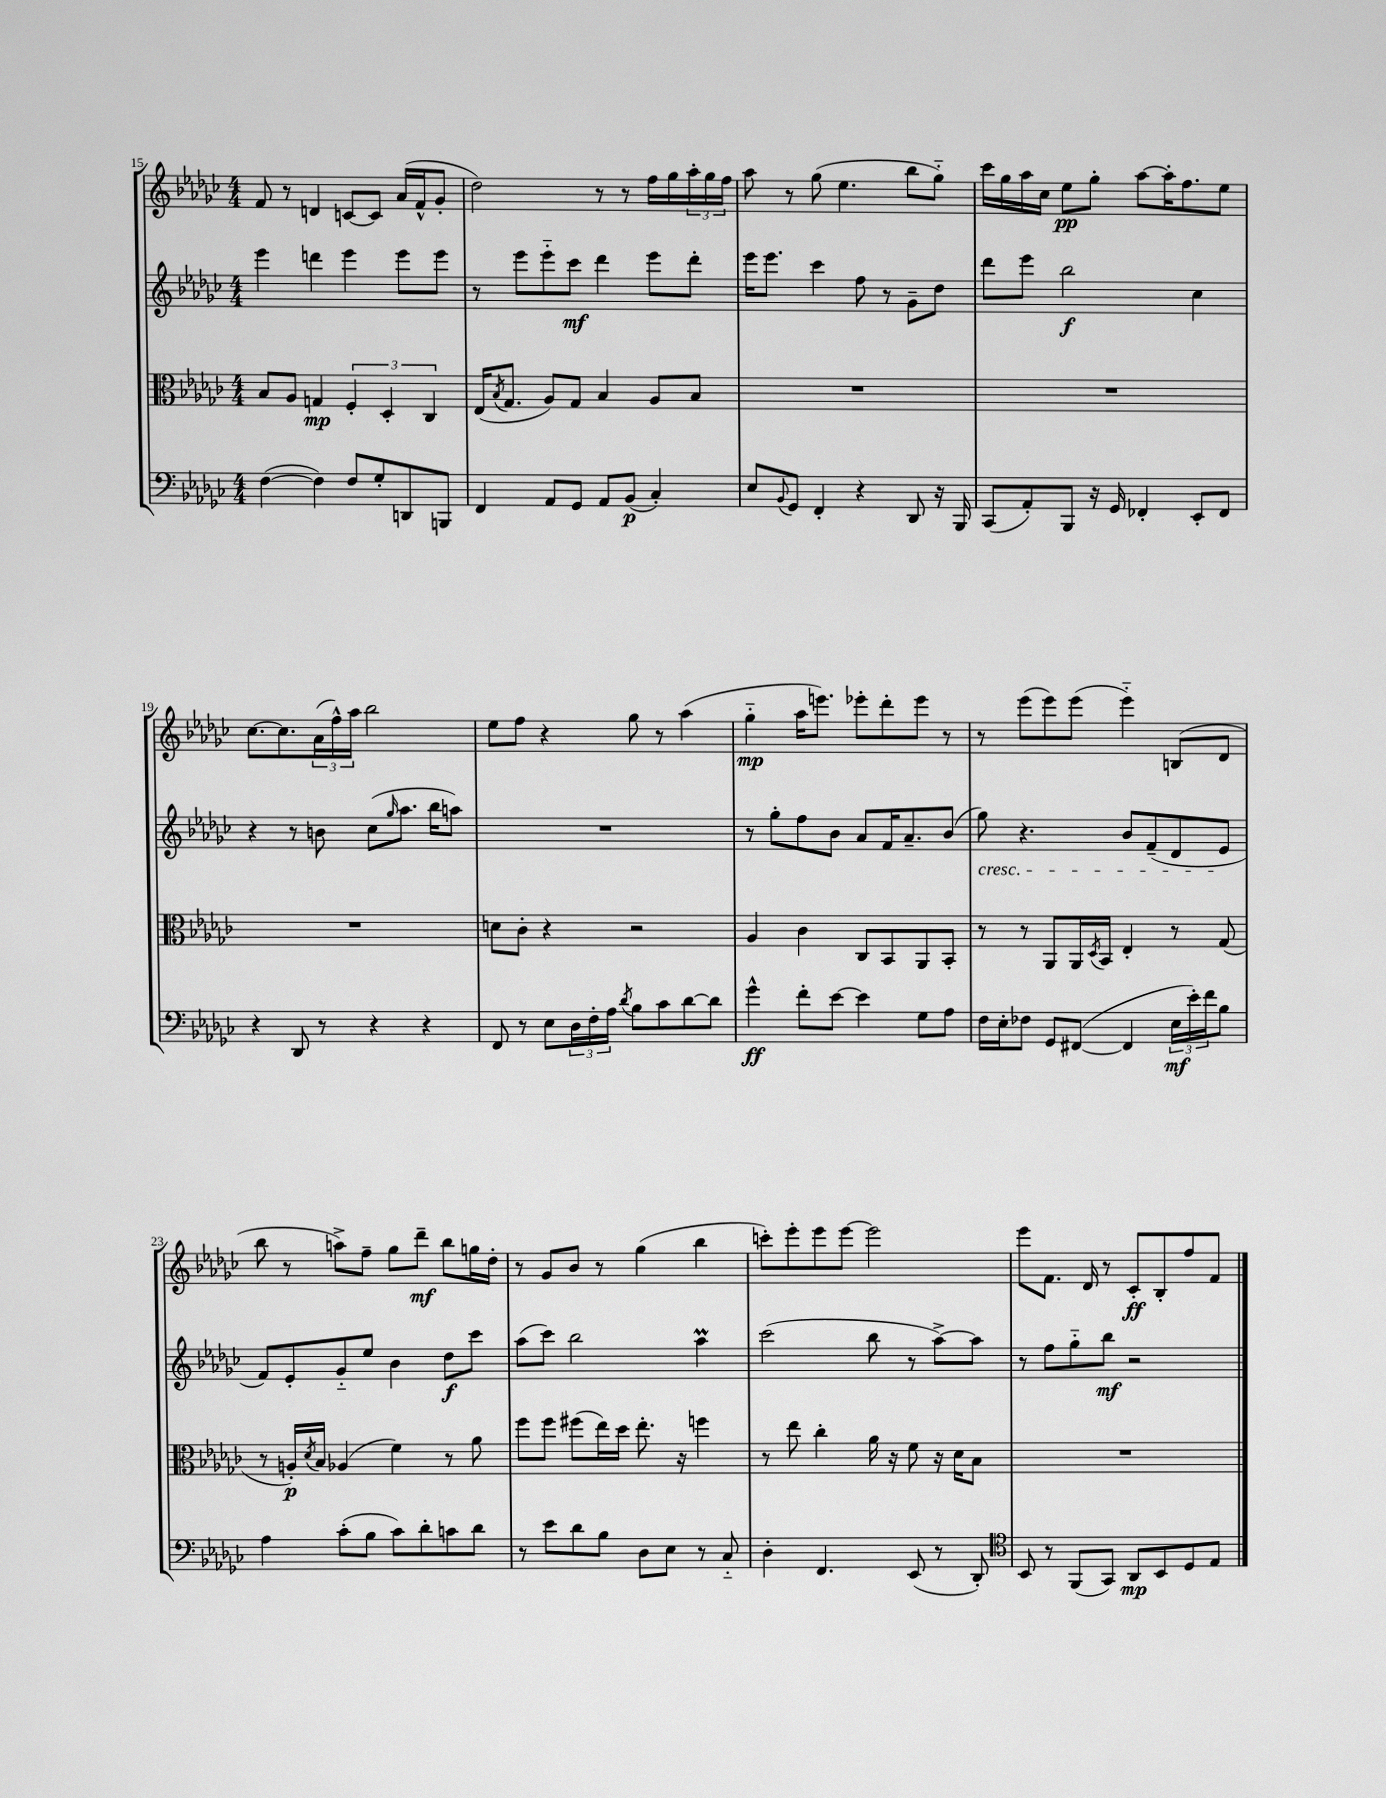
<<
\new StaffGroup <<
\new Staff = "s0" {
    \clef treble \key ges \major \numericTimeSignature \time 4/4
    f'8 r8 d'4 c'8~ c'8 aes'16( f'16-^ ges'8-. |
    des''2) r8 r8 f''16 ges''16 \tuplet 3/2 { aes''16-. ges''16 f''16 } |
    aes''8 r8 ges''8( ees''4. bes''8 ges''8-_) |
    ces'''16 ges''16 aes''16 ces''16 ees''8\pp ges''8-. aes''8~ aes''16-. f''8. ees''8 |
    ces''8.~ ces''8. \tuplet 3/2 { aes'16( f''16-^) aes''16 } bes''2 |
    ees''8 f''8 r4 ges''8 r8 aes''4( |
    ges''4-_\mp aes''16 e'''8.) ees'''8-. des'''8-. ees'''8 r8 |
    r8 ees'''8( ees'''8) ees'''8( ees'''4-_) b8( des'8 |
    bes''8 r8 a''8->) f''8-- ges''8 des'''8--\mf bes''8 g''16 des''16-. |
    r8 ges'8 bes'8 r8 ges''4( bes''4 |
    c'''8-.) ees'''8-. ees'''8 ees'''8~ ees'''2 |
    ees'''8 f'8. des'16 r8 ces'8-.\ff bes8-. f''8 f'8 \bar "|." |
}
\new Staff = "s1" {
    \clef treble \key ges \major \numericTimeSignature \time 4/4
    ees'''4 d'''4 ees'''4 ees'''8 ees'''8 |
    r8 ees'''8 ees'''8-_ ces'''8\mf des'''4 ees'''8 des'''8-. |
    ees'''16 ees'''8. ces'''4 f''8 r8 ges'8-- des''8 |
    des'''8 ees'''8 bes''2\f ces''4 |
    r4 r8 b'8 ces''8( \grace { ges''16 } aes''8. bes''16 a''8) |
    R1 |
    r8 ges''8-. f''8 bes'8 aes'8 f'16 aes'8.-- bes'8( |
    ges''8\cresc) r4. bes'8 f'8--( des'8 ees'8\! |
    f'8) ees'8-. ges'8-_ ees''8 bes'4 des''8\f ces'''8 |
    aes''8( ces'''8) bes''2 aes''4\prall |
    ces'''2( bes''8 r8 aes''8~->) aes''8 |
    r8 f''8 ges''8-_ bes''8\mf r2 \bar "|." |
}
\new Staff = "s2" {
    \clef alto \key ges \major \numericTimeSignature \time 4/4
    bes8 aes8 g4\mp \tuplet 3/2 { f4-. des4-. ces4 } |
    ees16( \acciaccatura { bes8 } ges8. aes8) ges8 bes4 aes8 bes8 |
    R1 |
    R1 |
    R1 |
    d'8 ces'8-. r4 r2 |
    aes4 ces'4 ces8 bes,8 aes,8 bes,8-. |
    r8 r8 aes,8 aes,16 \acciaccatura { des8 } bes,16 ees4-. r8 ges8( |
    r8 a16-.\p) \acciaccatura { des'8 } bes16 aes4( f'4) r8 aes'8 |
    f''8 f''8 fis''8( ees''16) des''16 ees''8.-. r16 f''4 |
    r8 ees''8 ces''4-. aes'16 r16 f'8 r16 des'16 bes8 |
    R1 \bar "|." |
}
\new Staff = "s3" {
    \clef bass \key ges \major \numericTimeSignature \time 4/4
    f4~( f4) f8 ges8-. d,8 b,,8 |
    f,4 aes,8 ges,8 aes,8 bes,8\p( ces4-.) |
    ees8 \appoggiatura { bes,8 } ges,8 f,4-. r4 des,8 r16 bes,,16 |
    ces,8( aes,8-.) bes,,8 r16 ges,16 fes,4-. ees,8-. fes,8 |
    r4 des,8 r8 r4 r4 |
    f,8 r8 ees8 \tuplet 3/2 { des16 f16-. aes16 } \acciaccatura { des'8 } bes8 ces'8 des'8~ des'8 |
    ges'4-^\ff f'8-. ees'8~ ees'4 ges8 aes8 |
    f16 ees16-. fes8 ges,8 fis,8~( fis,4 \tuplet 3/2 { ees16\mf ees'16-.) f'16 } bes8 |
    aes4 ces'8-.( bes8 ces'8) des'8-. c'8 des'8 |
    r8 ees'8 des'8 bes8 des8 ees8 r8 ces8-_ |
    des4-. f,4. ees,8( r8 des,8-.) |
    \clef tenor bes,8 r8 f,8( ges,8) aes,8\mp bes,8 des8 ees8 \bar "|." |
}
>>
>>
\layout { \context { \Score currentBarNumber = #15 } }
